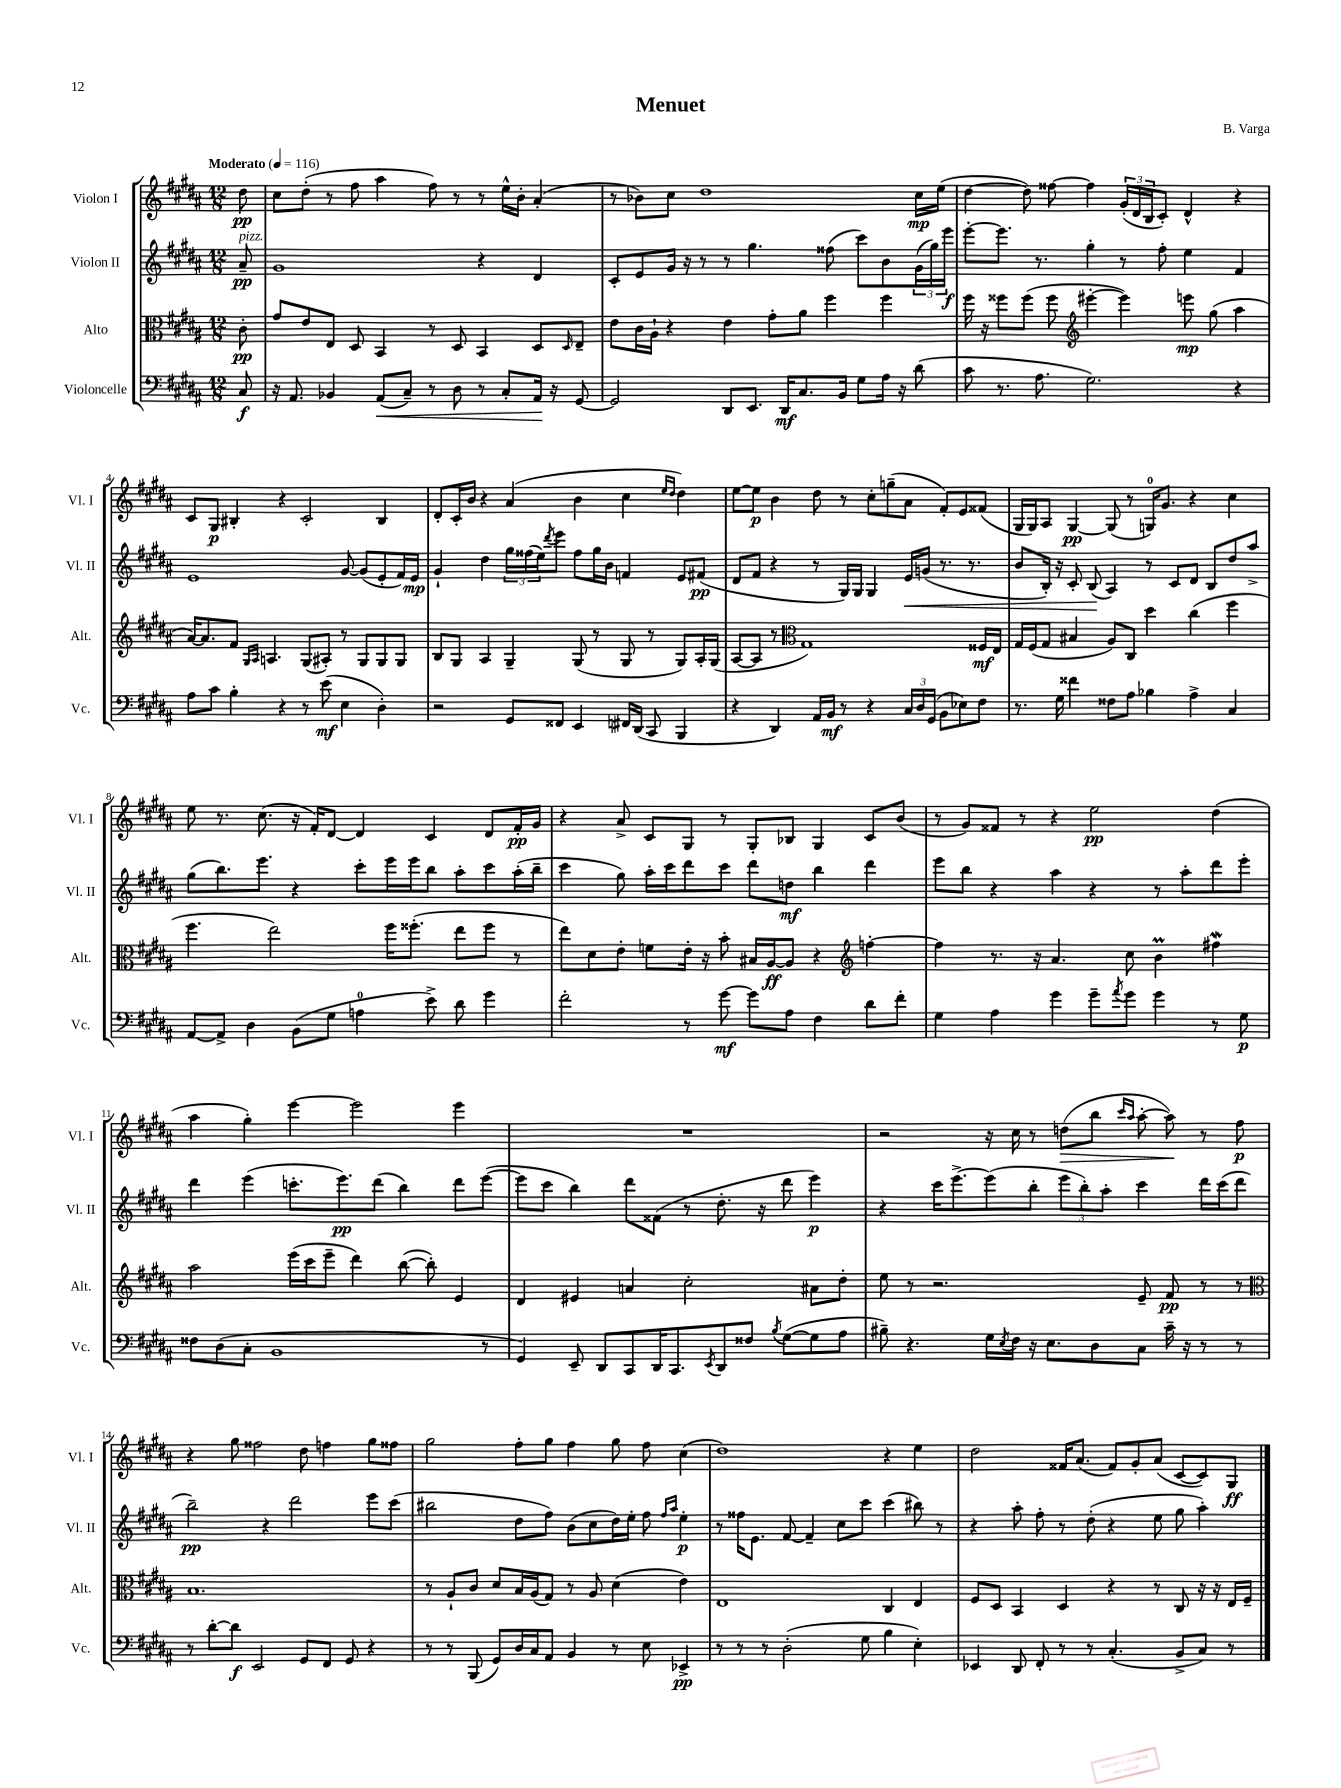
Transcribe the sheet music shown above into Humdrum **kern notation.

**kern	**dynam	**kern	**dynam	**kern	**dynam	**kern	**dynam
*part4	*part4	*part3	*part3	*part2	*part2	*part1	*part1
*staff4	*staff4	*staff3	*staff3	*staff2	*staff2	*staff1	*staff1
*I"Violoncelle	*	*I"Alto	*	*I"Violon II	*	*I"Violon I	*
*I'Vc.	*	*I'Alt.	*	*I'Vl. II	*	*I'Vl. I	*
*clefF4	*	*clefC3	*	*clefG2	*	*clefG2	*
*k[f#c#g#d#a#]	*	*k[f#c#g#d#a#]	*	*k[f#c#g#d#a#]	*	*k[f#c#g#d#a#]	*
*M12/8	*	*M12/8	*	*M12/8	*	*M12/8	*
*MM116	*	*MM116	*	*MM116	*	*MM116	*
=	=	=	=	=	=	=	=
!	!	!	!	!	!	!LO:TX:a:B:t=Moderato	!
!	!	!	!	!LO:TX:a:i:t=pizz.	!	!	!
8C#/	f	8c#'\	pp	8a#~/	pp	8dd#\	pp
=1	=1	=1	=1	=1	=1	=1	=1
16r	.	8g#/L	.	1g#	.	8cc#\L	.
8.AA#/	.	.	.	.	.	.	.
.	.	8e/	.	.	.	(8dd#'\J	.
4BB-X/	.	8E/J	.	.	.	8r	.
.	.	8D#/	.	.	.	8ff#\	.
!	!LO:HP:b	!	!	!	!	!	!
(8AA#/L	<	4BB/	.	.	.	4aa#\	.
8C#~/J)	.	.	.	.	.	.	.
8r	.	8r	.	.	.	8ff#\)	.
8D#\	.	8D#/	.	.	.	8r	.
8r	.	4BB/	.	4r	.	8r	.
8C#'/L	.	.	.	.	.	16ee^^\LL	.
.	.	.	.	.	.	16b'\JJ	.
16AA#/Jk	.	8D#/L	.	4d#/	.	(4a#'/	.
16r	[	.	.	.	.	.	.
.	.	16qqD#/	.	.	.	.	.
[8GG#/	.	8E~/J	.	.	.	.	.
=2	=2	=2	=2	=2	=2	=2	=2
2GG#/]	.	8e\L	.	8c#'/L	.	8r	.
.	.	16c#\L	.	8e/	.	8b-X\L)	.
.	.	16A#`\JJ	.	.	.	.	.
.	.	4r	.	16g#/Jk	.	8cc#\J	.
.	.	.	.	16r	.	.	.
.	.	.	.	8r	.	1dd#	.
8DD#/L	.	4e\	.	8r	.	.	.
8.EE/J	.	.	.	4.gg#\	.	.	.
.	.	8g#'\L	.	.	.	.	.
16DD#/KL	mf	.	.	.	.	.	.
8.C#/	.	8a#\J	.	.	.	.	.
.	.	4ff#\	.	(8ff##X\	.	.	.
16BB/Jk	.	.	.	.	.	.	.
8G#\L	.	.	.	8ccc#\L)	.	.	.
16A#\Jk	.	4ff#\	.	8b\	.	.	.
16r	.	.	.	.	.	.	.
(8d#\	.	.	.	(24g#\L	.	16cc#\LL	mp
.	.	.	.	24gg#\)	.	.	.
.	.	.	.	.	.	(16ee\JJ	.
.	.	.	.	24eee\JJ	f	.	.
=3	=3	=3	=3	=3	=3	=3	=3
8c#\	.	16ff#\	.	[8eee'\L	.	[4dd#\	.
.	.	16r	.	.	.	.	.
8.r	.	8ff##X\L	.	8.eee\J]	.	.	.
.	.	(8ff##\J	.	.	.	8dd#\])	.
8.A#\	.	.	.	8.r	.	.	.
.	.	8ff##\	.	.	.	[8ff##X\	.
*	*	*clefG2	*	*	*	*	*
2.G#\)	.	[4eee#X'\	.	4gg#'\	.	4ff##\]	.
.	.	4eee#\])	.	8r	.	(24g#'/LL	.
.	.	.	.	.	.	24d#/	.
.	.	.	.	.	.	24B/J	.
.	.	.	.	8ff#'\	.	8c#'/J)	.
.	.	8eeen\	mp	4ee\	.	4d#^^/	.
.	.	(8gg#\	.	.	.	.	.
4r	.	4aa#\	.	4f#/	.	4r	.
!!LO:LB:g=z
=4	=4	=4	=4	=4	=4	=4	=4
8A#\L	.	[16a#/KL)	.	1e	.	8c#/L	.
.	.	8.a#/]	.	.	.	.	.
8c#\J	.	.	.	.	.	8G#/J	p
4B'\	.	8f#/J	.	.	.	4B#X'/	.
.	.	16qqG#/LL	.	.	.	.	.
.	.	16qqA#/JJ	.	.	.	.	.
.	.	4.An/	.	.	.	.	.
4r	.	.	.	.	.	4r	.
8r	.	(8G#/L	.	.	.	2c#'/	.
(8e\	mf	8A#X'/J)	.	.	.	.	.
4E\	.	8r	.	[8g#/	.	.	.
.	.	8G#/L	.	(8g#/L]	.	.	.
4D#'\)	.	8G#/	.	8e'/	.	4B#/	.
.	.	8G#/J	.	16f#/L)	.	.	.
.	.	.	.	16e/JJ	mp	.	.
=5	=5	=5	=5	=5	=5	=5	=5
2r	.	8B/L	.	4g#`/	.	8d#'/L	.
.	.	8G#/J	.	.	.	16c#'/L	.
.	.	.	.	.	.	16b/JJ	.
.	.	4A#/	.	4dd#\	.	4r	.
8GG#/L	.	4G#~/	.	24gg#\LL	.	(4a#/	.
.	.	.	.	(24ff##X\	.	.	.
.	.	.	.	24ee\J)	.	.	.
.	.	.	.	8qddd#/	.	.	.
8FF##X/J	.	.	.	8eee\J	.	.	.
4EE/	.	(8G#/	.	8ff##\L	.	4b\	.
.	.	8r	.	16gg#\L	.	.	.
.	.	.	.	16b\JJ	.	.	.
16FF#X/LL	.	8G#/	.	4fn/	.	4cc#\	.
(16DD#/JJ	.	.	.	.	.	.	.
8CC#/	.	8r	.	.	.	.	.
.	.	.	.	.	.	16qqee/LL	.
.	.	.	.	.	.	16qqdd#/JJ	.
4BBB/	.	8G#/L)	.	8e/L	.	4dd#\)	.
.	.	16A#'/L	.	(8f#X/J	pp	.	.
.	.	(16G#/JJ	.	.	.	.	.
=6	=6	=6	=6	=6	=6	=6	=6
4r	.	[8A#/L	.	8d#/L	.	[8ee\L	.
.	.	8A#/J]	.	8f#/J	.	8ee\J]	p
4DD#/)	.	8r	.	4r	.	4b\	.
*	*	*clefC3	*	*	*	*	*
.	.	1G#)	.	.	.	.	.
16AA#/LL	.	.	.	8r	.	8dd#\	.
16BB/JJ	mf	.	.	.	.	.	.
8r	.	.	.	16G#/LL)	.	8r	.
.	.	.	.	16G#/JJ	.	.	.
4r	.	.	.	4G#/	.	8cc#'\L	.
.	.	.	.	.	.	(8ggn~\	.
!	!	!	!	!	!LO:HP:b	!	!
24C#/LL	.	.	.	16e/LL	<	8a#\J	.
24D#/	.	.	.	.	.	.	.
.	.	.	.	(16gn/JJ	.	.	.
(24GG#/JJ	.	.	.	.	.	.	.
8BB\L	.	.	.	8.r	.	8f#'/L)	.
8E-X\)	.	.	.	.	.	8e/	.
.	.	.	.	8.r	.	.	.
8F#\J	.	16F##X/LL	mf	.	.	(8f##X/J	.
.	.	16E/JJ	.	.	.	.	.
=7	=7	=7	=7	=7	=7	=7	=7
8.r	.	16G#/LL	.	8b/L	.	16G#/LL	.
.	.	(16F#/J	.	.	.	16G#/J)	.
.	.	8G#/J	.	16B'/Jk)	.	8A#/J	.
16G#\	.	.	.	16r	.	.	.
4f##X\	.	4B#X/	.	8c#'/	.	[4G#/	pp
.	.	.	.	(8B/	.	.	.
8F##X\L	.	8A#/L)	.	4A#/)	[	(8G#/]	.
8A#\J	.	8C#/J	.	.	.	8r	.
4B-X\	.	4dd#\	.	8r	.	16Gn/KL)	.
.	.	.	.	.	.	8.g#/J	.
.	.	.	.	8c#/L	.	.	.
4A#^\	.	(4cc#\	.	8d#/J	.	4r	.
.	.	.	.	8B/L	.	.	.
4C#/	.	4ff#\	.	8dd#/	.	4cc#\	.
.	.	.	.	8aa#^/J	.	.	.
!!LO:LB:g=z
=8	=8	=8	=8	=8	=8	=8	=8
[8AA#/L	.	4.ff#\	.	(8gg#\L	.	8ee\	.
8AA#^/J]	.	.	.	8.bb\)	.	8.r	.
4D#\	.	.	.	.	.	.	.
.	.	.	.	8.eee\J	.	(8.cc#\	.
.	.	2ee\)	.	.	.	.	.
(8BB\L	.	.	.	4r	.	16r	.
.	.	.	.	.	.	16f#'/KL)	.
8G#\J	.	.	.	.	.	[8d#/J	.
4An\	.	.	.	8ccc#'\L	.	4d#/]	.
.	.	16ff#\KL	.	16eee\L	.	.	.
.	.	(8.ff##X'\J	.	16eee\J	.	.	.
8e^\)	.	.	.	8bb\J	.	4c#/	.
8d#\	.	8ee\L	.	8aa#'\L	.	.	.
4g#\	.	8ff##\J	.	8ccc#\	.	8d#/L	.
.	.	8r	.	(16aa#'\L	.	16f#'/L	pp
.	.	.	.	16bb~\JJ	.	16g#/JJ	.
=9	=9	=9	=9	=9	=9	=9	=9
2f#'\	.	8ee\L)	.	4ccc#\	.	4r	.
.	.	8d#\	.	.	.	.	.
.	.	8e'\J	.	8gg#\)	.	8a#^/	.
.	.	8fn\L	.	16aa#'\LL	.	8c#/L	.
.	.	.	.	16ccc#\J	.	.	.
8r	.	16e'\Jk	.	8ddd#\	.	8G#/J	.
.	.	16r	.	.	.	.	.
[8g#\	mf	8b'\	.	8ccc#\J	.	8r	.
8g#\L]	.	16B#X/LL	.	8ddd#\L	.	8G#'/L	.
.	.	[16A#/J	ff	.	.	.	.
8A#\J	.	8A#/J]	.	8ddn\J	mf	8B-X/J	.
4F#\	.	4r	.	4bb\	.	4G#/	.
*	*	*clefG2	*	*	*	*	*
8d#\L	.	[4ffn'\	.	4ddd#\	.	8c#/L	.
8f#'\J	.	.	.	.	.	(8b/J	.
=10	=10	=10	=10	=10	=10	=10	=10
4G#\	.	4ff\]	.	8eee\L	.	8r	.
.	.	.	.	8bb\J	.	8g#/L)	.
4A#\	.	8.r	.	4r	.	8f##X/J	.
.	.	.	.	.	.	8r	.
.	.	16r	.	.	.	.	.
4g#\	.	4.a#/	.	4aa#\	.	4r	.
8g#~\L	.	.	.	4r	.	2ee\	pp
8qa#/	.	.	.	.	.	.	.
8g#\J	.	8cc#\	.	.	.	.	.
4g#\	.	4bM\	.	8r	.	.	.
.	.	.	.	8aa#'\L	.	.	.
8r	.	4ff#XW\	.	8ddd#\	.	(4dd#\	.
8G#\	p	.	.	8eee'\J	.	.	.
!!LO:LB:g=z
=11	=11	=11	=11	=11	=11	=11	=11
8F##X\L	.	2aa#\	.	4ddd#\	.	4aa#\	.
(8D#\	.	.	.	.	.	.	.
8C#'\J	.	.	.	(4eee\	.	4gg#'\)	.
1BB	.	.	.	.	.	.	.
.	.	(16eee\LL	.	8.cccn'\L	.	[4eee\	.
.	.	16ccc#\J	.	.	.	.	.
.	.	8eee~\J	.	.	.	.	.
.	.	.	.	8.eee\)	pp	.	.
.	.	4ddd#\)	.	.	.	2eee\]	.
.	.	.	.	(8ddd#\J	.	.	.
.	.	([8bb\	.	4bb\)	.	.	.
.	.	8bb'\])	.	.	.	.	.
.	.	4e/	.	8ddd#\L	.	4eee\	.
8r	.	.	.	([8eee\J	.	.	.
=12	=12	=12	=12	=12	=12	=12	=12
4GG#/)	.	4d#/	.	8eee\L]	.	1.r	.
.	.	.	.	8ccc#\J	.	.	.
8EE~/	.	4e#X/	.	4bb\)	.	.	.
8DD#/L	.	.	.	.	.	.	.
8CC#/	.	4an/	.	8ddd#\L	.	.	.
16DD#/K	.	.	.	(8f##X\J	.	.	.
8.CC#/	.	.	.	.	.	.	.
.	.	2cc#'\	.	8r	.	.	.
8qEE/	.	.	.	.	.	.	.
8DD#/	.	.	.	8.dd#'\	.	.	.
8F##X/J	.	.	.	.	.	.	.
.	.	.	.	16r	.	.	.
8qB/	.	.	.	.	.	.	.
([8G#\L	.	.	.	8ddd#\	.	.	.
8G#\]	.	8a#X\L	.	4eee\)	p	.	.
8A#\J	.	8dd#'\J	.	.	.	.	.
=13	=13	=13	=13	=13	=13	=13	=13
8B#X~\)	.	8ee\	.	4r	.	2r	.
4.r	.	8r	.	.	.	.	.
.	.	2.r	.	16ccc#\KL	.	.	.
.	.	.	.	[8.eee^\	.	.	.
16G#\LL	.	.	.	(8eee\]	.	16r	.
8qE/	.	.	.	.	.	.	.
16F#\JJ	.	.	.	.	.	16cc#\	.
16r	.	.	.	8bb'\J	.	8r	.
8.E\L	.	.	.	.	.	.	.
!	!	!	!	!	!	!	!LO:HP:b
.	.	.	.	12eee\L	.	(8ddn\L	>
.	.	.	.	12bb'\)	.	.	.
8D#\	.	.	.	.	.	8bb\J	.
.	.	.	.	12aa#'\J	.	.	.
.	.	.	.	.	.	16qqccc#/LL	.
.	.	.	.	.	.	16qqaa#/JJ	.
8C#\J	.	8e~/	.	4ccc#\	.	[8aa#'\	.
16c#~\	.	8f#/	pp	.	.	8aa#\])	.
16r	.	.	.	.	.	.	.
8r	.	8r	.	16ddd#\LL	.	8r	]
.	.	.	.	(16ccc#\J	.	.	.
8r	.	8r	.	8ddd#\J	.	8ff#\	p
!!LO:LB:g=z
=14	=14	=14	=14	=14	=14	=14	=14
*	*	*clefC3	*	*	*	*	*
8r	.	1.B	.	2bb~\)	pp	4r	.
[8d#'\L	.	.	.	.	.	.	.
8d#\J]	f	.	.	.	.	8gg#\	.
2EE/	.	.	.	.	.	2ff##X\	.
.	.	.	.	4r	.	.	.
.	.	.	.	2ddd#\	.	.	.
8GG#/L	.	.	.	.	.	8dd#\	.
8FF#/J	.	.	.	.	.	4ffn\	.
8GG#/	.	.	.	.	.	.	.
4r	.	.	.	8eee\L	.	8gg#\L	.
.	.	.	.	(8ccc#\J	.	8ff##X\J	.
=15	=15	=15	=15	=15	=15	=15	=15
8r	.	8r	.	2bb#X\	.	2gg#\	.
8r	.	8A#`/L	.	.	.	.	.
(8BBB/	.	8c#/J	.	.	.	.	.
8GG#/L)	.	8d#/L	.	.	.	.	.
16D#/L	.	16B/L	.	8dd#\L	.	8ff#'\L	.
16C#/J	.	(16A#/J	.	.	.	.	.
8AA#/J	.	8G#/J)	.	8ff#\J)	.	8gg#\J	.
4BB/	.	8r	.	(8b\L	.	4ff#\	.
.	.	8A#/	.	8cc#\	.	.	.
8r	.	(4d#\	.	16dd#\L)	.	8gg#\	.
.	.	.	.	16ee'\JJ	.	.	.
8E\	.	.	.	8ff#\	.	8ff#\	.
.	.	.	.	16qqff#/LL	.	.	.
.	.	.	.	16qqaa#/JJ	.	.	.
4EE-X^/	pp	4e\)	.	4ee'\	p	(4cc#\	.
=16	=16	=16	=16	=16	=16	=16	=16
8r	.	1E	.	8r	.	1dd#)	.
8r	.	.	.	16ff##X\KL	.	.	.
.	.	.	.	8.e\J	.	.	.
8r	.	.	.	.	.	.	.
(2D#'\	.	.	.	[8f#/	.	.	.
.	.	.	.	4f#~/]	.	.	.
.	.	.	.	8cc#\L	.	.	.
8G#\	.	.	.	8ccc#\J	.	.	.
4B\	.	4C#/	.	(4ccc#\	.	4r	.
4E'\)	.	4E/	.	8bb#X\)	.	4ee\	.
.	.	.	.	8r	.	.	.
=17	=17	=17	=17	=17	=17	=17	=17
4EE-X/	.	8F#/L	.	4r	.	2dd#\	.
.	.	8D#/J	.	.	.	.	.
8DD#/	.	4BB/	.	8aa#'\	.	.	.
8FF#'/	.	.	.	8ff#'\	.	.	.
8r	.	4D#/	.	8r	.	16f##X/KL	.
.	.	.	.	.	.	(8.a#/J	.
8r	.	.	.	(8dd#'\	.	.	.
(4.C#'/	.	4r	.	4r	.	8f##/L)	.
.	.	.	.	.	.	8g#'/	.
.	.	8r	.	8ee\	.	(8a#/J	.
8BB^/L	.	8C#/	.	8gg#\	.	[8c#/L	.
8C#/J)	.	16r	.	4aa#'\)	.	8c#/])	.
.	.	16r	.	.	.	.	.
8r	.	16E/LL	.	.	.	8G#/J	ff
.	.	16F#~/JJ	.	.	.	.	.
==	==	==	==	==	==	==	==
*-	*-	*-	*-	*-	*-	*-	*-
